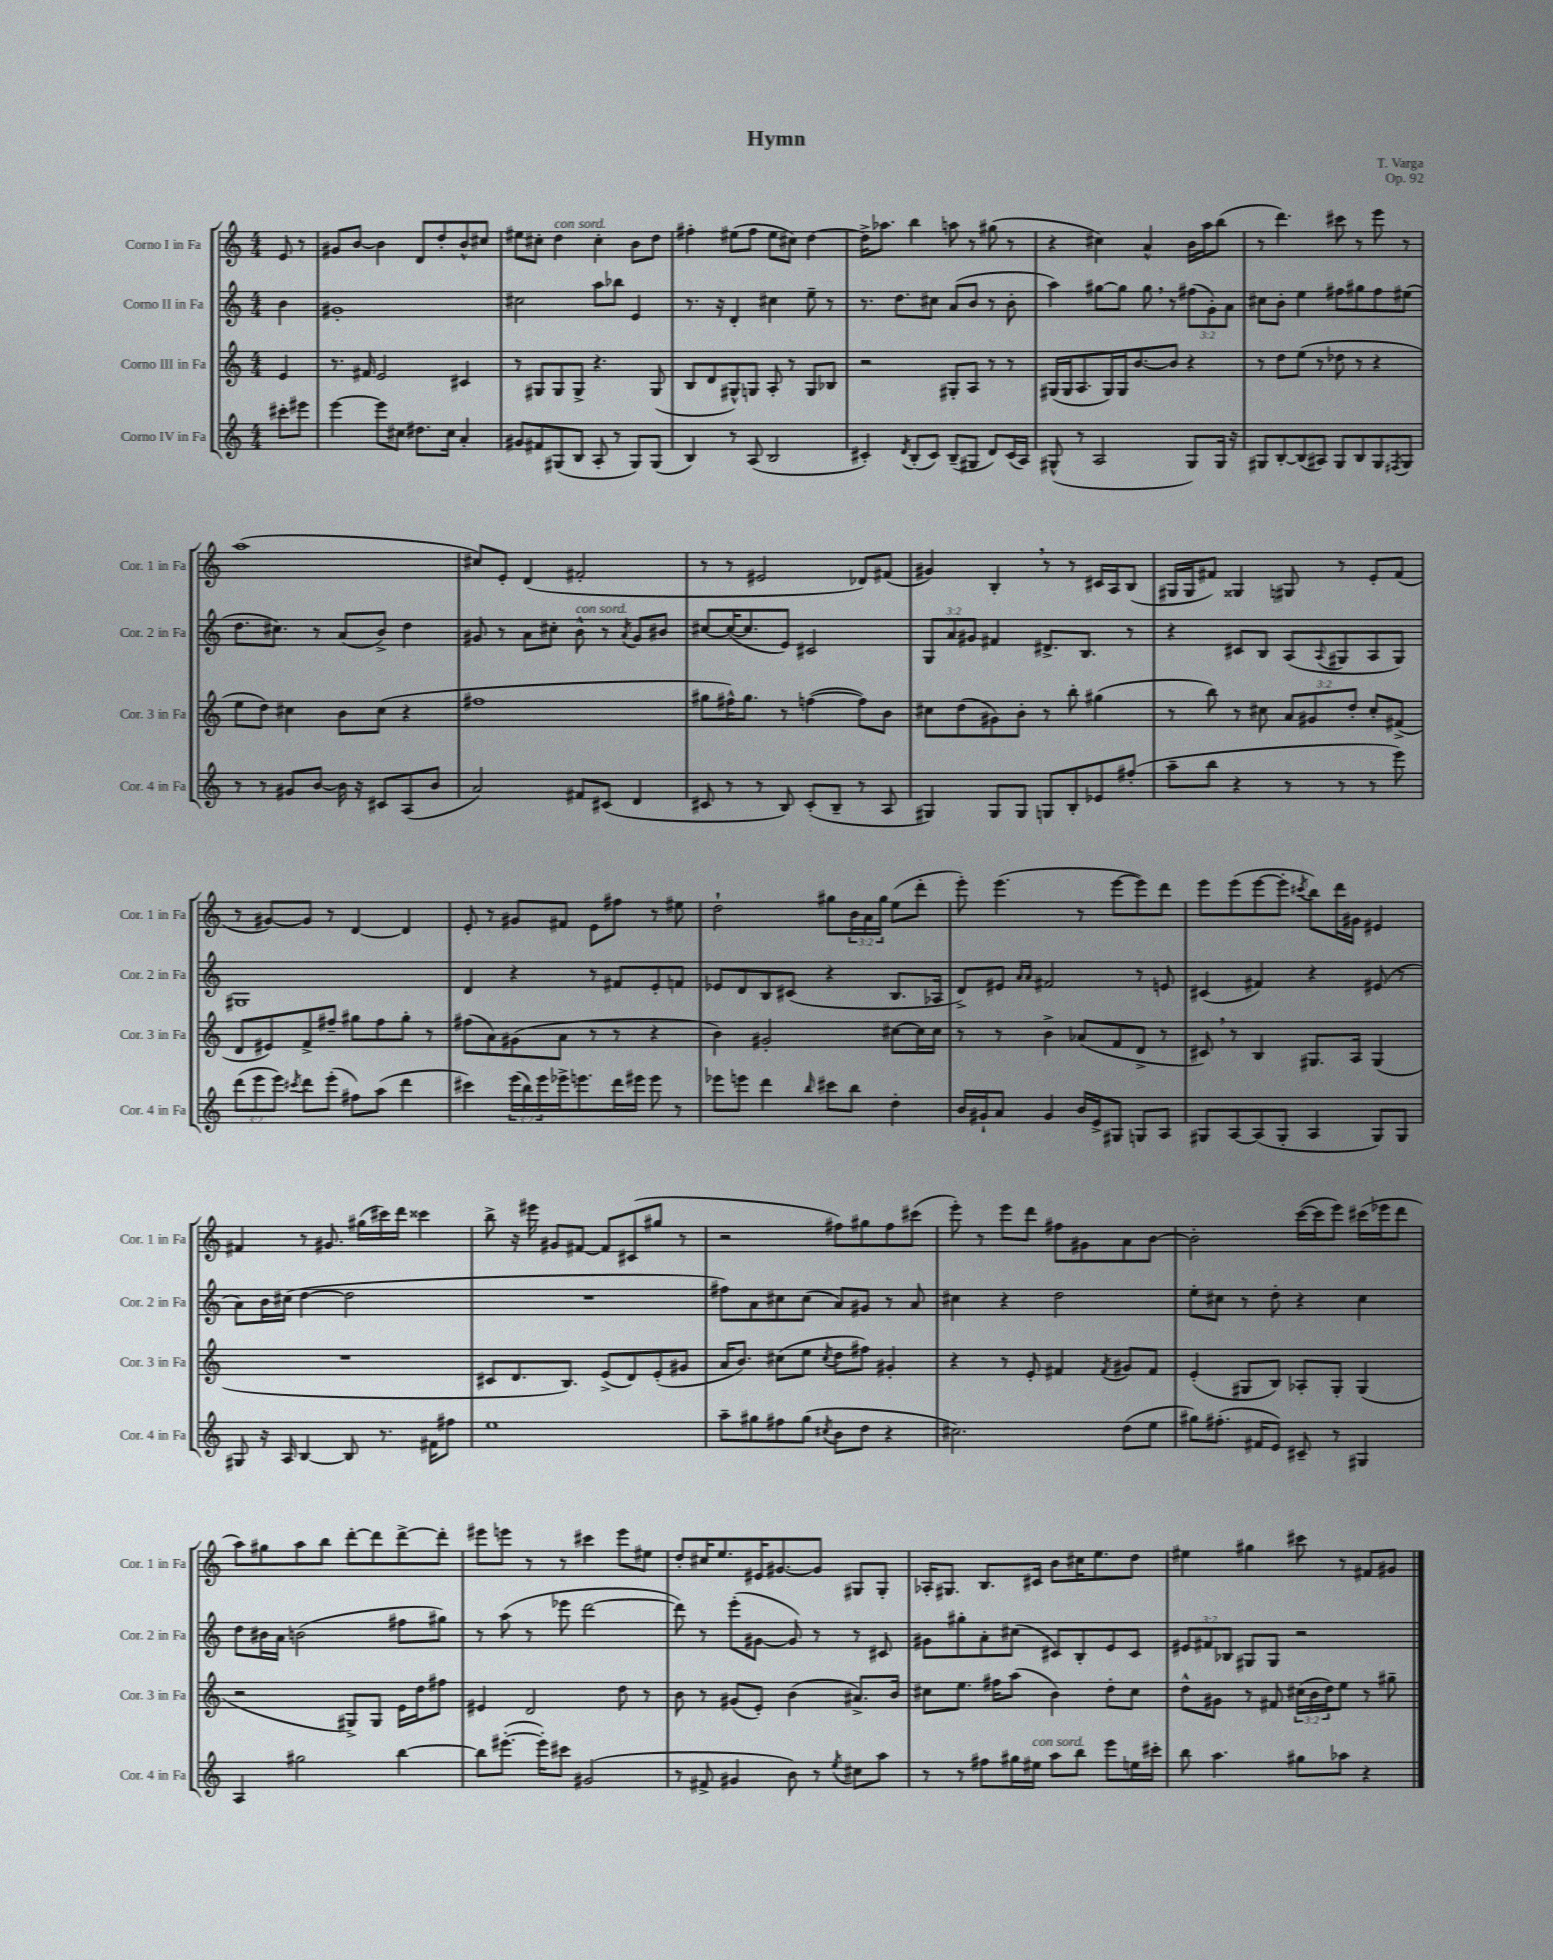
\header { title = "Hymn" composer = "T. Varga" opus = "Op. 92" }
<<
\new StaffGroup <<
\new Staff = "s0" \with { instrumentName = "Corno I in Fa" shortInstrumentName = "Cor. 1 in Fa" } {
    \clef treble \key c \major \numericTimeSignature \time 4/4 \override Staff.TupletNumber.text = #tuplet-number::calc-fraction-text \partial 4
    e'8 r8 |
    gis'8 b'8~ b'4 d'8 d''8-. b'8-^ cis''8 |
    eis''8 cis''8-. d''4^\markup { \italic "con sord." } cis''4-. b'8 d''8 |
    fis''4-. eis''8( fis''8 eis''8 cis''8) d''4~ |
    d''16-> aes''8. b''4 a''8 r8 gis''8( r8 |
    r4 cis''4) a'4-^ b'16 a''16 b''8( |
    r8 d'''4.) cis'''8 r8 e'''8 r8 |
    a''1( |
    cis''8) e'8-. d'4( fis'2-. |
    r8 r8 eis'2 des'8) fis'8( |
    gis'4) b4-. \breathe r8 r8 cis'16 a16 b8( |
    gis16 gis16 fis'8) gisis4 gis8 r8 e'8-. fis'8( |
    r8 gis'8~) gis'8 r8 d'4~ d'4 |
    e'8-. r8 gis'8 fis'8 e'8 fis''8 r8 eis''8 |
    d''2-! gis''8 \tuplet 3/2 { b'16 a'16 gis''16 } e''8( d'''8-. |
    e'''8-.) e'''4.( r8 e'''8~ e'''8) d'''8 |
    e'''8 e'''8( e'''8~ e'''8-. \acciaccatura { cis'''8 } b''8) d'''16 gis'16 eis'4 |
    fis'4 r8 gis'8. gis''16( cis'''16) d'''16 cisis'''4 |
    b''8-> r16 eis'''16 gis'8 fis'8~ fis'8 cis'8( gis''8 r8 |
    r2 fis''8) gis''8 fis''8 cis'''8( |
    e'''8-.) r8 e'''8 d'''8 fis''8 gis'8 a'8 b'8~ |
    b'2-. c'''16~( c'''16 e'''8) cis'''16( ees'''16 d'''8 |
    a''8) gis''8 a''8 b''8 d'''8~-. d'''8 d'''8~-> d'''8-. |
    eis'''8 e'''8 r8 r8 cis'''4 e'''8 eis''8 |
    d''8-. cis''16 e''8. eis'16 gis'8.~ gis'8 gis8 gis8-. |
    aes16-. gis8. b8. cis'16 b'8 cis''16 e''8. d''8 |
    eis''4 gis''4 cis'''8 r8 fis'8 gis'8 \bar "|." |
}
\new Staff = "s1" \with { instrumentName = "Corno II in Fa" shortInstrumentName = "Cor. 2 in Fa" } {
    \clef treble \key c \major \numericTimeSignature \time 4/4 \override Staff.TupletNumber.text = #tuplet-number::calc-fraction-text \partial 4
    b'4 |
    gis'1-. |
    cis''2 a''8 bes''8 e'4 |
    r8. r16 d'4-. cis''4 e''8-- r8 |
    r8. d''8. cis''8 a'8( b'8 r8 b'8-. |
    a''4) gis''8~ gis''8 gis''8 \breathe r8 \tuplet 3/2 { fis''8( g'8-.) a'8 } |
    cis''8 b'8-. e''4 fis''8 gis''8 fis''8 eis''8( |
    d''8. cis''8.) r8 a'8( b'8->) d''4 |
    gis'8 r8 a'8 cis''8-. b'8-^^\markup { \italic "con sord." } r8 \acciaccatura { a'8 } gis'8 bis'8 |
    cis''8~ cis''16~( cis''8. e'8) cis'2 |
    \tuplet 3/2 { g8 a'8 gis'8 } fis'4 dis'8.-> b8. r8 |
    r4 cis'8 b8 a8( \appoggiatura { a8 } gis8 a8 gis8) |
    gis1 |
    d'4 r4 r8 fis'8 e'8-. f'8 |
    ees'8 d'8 b8 cis'8( r4 b8. aes16 |
    d'8->) eis'8 \grace { a'16 a'16 } fis'2 r8 e'8 |
    cis'4( fis'4) r4 eis'8( r8 |
    a'8) b'16 cis''16( d''4~ d''2 |
    R1 |
    fis''8) a'8 cis''8 cis''8( a'8) gis'8 r8 a'8 |
    cis''4 r4 d''2 |
    e''8-. cis''8 r8 d''8-. r4 cis''4 |
    d''8 bis'16 a'16 b'2( fis''8 gis''8) |
    r8 a''8( r8 ees'''8 d'''2~ |
    d'''8) r8 e'''8-.( gis'8~ gis'8) r8 r8 cis'8 |
    gis'8 gis''8-. a'8-. cis''8( cis'8) b8-. e'8 cis'8 |
    \tuplet 3/2 { eis'8 fis'8 bes8 } gis8 gis8 r2 \bar "|." |
}
\new Staff = "s2" \with { instrumentName = "Corno III in Fa" shortInstrumentName = "Cor. 3 in Fa" } {
    \clef treble \key c \major \numericTimeSignature \time 4/4 \override Staff.TupletNumber.text = #tuplet-number::calc-fraction-text \partial 4
    e'4 |
    r8. fis'16 e'2 cis'4 |
    r8 gis8 gis8 gis8-> r4. gis8( |
    b8 d'8 gis8-^) g8 a8-. r8 g8 bes8 |
    r2 gis8-. a8 r8 r8 |
    gis16( gis16 a8. gis16) gis16 b'8.~ b'8 r4 |
    r8 d''8 e''8( r8 des''8 r8 r4 |
    e''8 d''8) cis''4 b'8 cis''8( r4 |
    fis''1 |
    gis''8 fis''16-^) gis''8. r8 f''4~( f''8) b'8 |
    cis''8 d''8( gis'8) b'8-. r8 b''8-. gis''4( |
    r8 b''8) r8 cis''8 \tuplet 3/2 { a'8 gis'8 d''8-. } cis''8-. fis'8->( |
    d'8 eis'8) f'8-> fis''8-- gis''8 fis''8 gis''8-. r8 |
    fis''8( a'8) gis'8( a'8 r8 r8 r4 |
    b'4) gis'2-. cis''8~ cis''16 cis''16 |
    r8 r8 b'4-> aes'8( f'8 d'8-> r8 |
    cis'8) \breathe r8 b4 gis8. a16 gis4( |
    R1 |
    cis'8 d'8. b8.) e'8->( d'8) e'8-.( gis'8 |
    a'16 b'8.) cis''8( e''8 \acciaccatura { cis''8 } d''8 fis''8) gis'4-. |
    r4 r8 e'8-. fis'4 \acciaccatura { fis'8 } gis'8 fis'8 |
    e'4-.( gis8 b8) aes8-. gis8-. gis4( |
    r2 gis8->) gis8 e'16 d''16 fis''8 |
    eis'4 d'2 d''8 r8 |
    b'8 r8 gis'8( e'8-.) b'4( ais'8.->) b'16 |
    cis''8 e''8. fis''16 a''8( b'4) d''8-. cis''8 |
    d''8-^ gis'8 r8 fis'8 \tuplet 3/2 { cis''16( b'16 d''16) } e''8 r8 gis''8-- \bar "|." |
}
\new Staff = "s3" \with { instrumentName = "Corno IV in Fa" shortInstrumentName = "Cor. 4 in Fa" } {
    \clef treble \key c \major \numericTimeSignature \time 4/4 \override Staff.TupletNumber.text = #tuplet-number::calc-fraction-text \partial 4
    cis'''8-. eis'''8 |
    e'''4~ e'''8 cis''8 dis''8. cis''16 a'4-. |
    gis'8 fis'8 gis8( b8 a8-. r8 gis8) gis8( |
    b4) r8 a8( b2 |
    cis'4-.) \acciaccatura { d'8 } b8-.( cis'8) b8--( gis8 d'8) cis'16( a16) |
    gis8-^( r8 a2 gis8) gis16 r16 |
    gis8 b8~-. b8( ais8) gis8 b8 gis8 \acciaccatura { fis8 } gis8 |
    r8 r8 gis'8 b'8~ b'16 r16 cis'8 a8( b'8 |
    a'2) fis'8 cis'8( d'4 |
    cis'8 r8 r8 b8) cis'8-.( b8-- r8 a8 |
    gis4) gis8 gis8 g8 b8-. ees'8 fis''8-.( |
    a''8-- b''8 r4 r8 r8 r8 e'''8) |
    \tuplet 3/2 { d'''8( e'''8 e'''8) } \acciaccatura { cis'''8 } d'''8 e'''8-.( fis''8) a''8( d'''4 |
    cis'''4) \tuplet 3/2 { e'''16( b''16) e'''16 } ees'''16-> e'''8. d'''16 eis'''16 eis'''8 r8 |
    ees'''8 e'''8 d'''4 \grace { b''16 } cis'''8 b''8 d''4-. |
    b'16 gis'16-! a'8 gis'4 b'16 e'16-> gis8 g8 a8 |
    gis8 a8~ a8( gis8-. a4 gis8) gis8 |
    gis8 r16 a16 b4~ b8 r8. fis'16 fis''8 |
    e''1 |
    a''8-- gis''8 fis''8 gis''8( \acciaccatura { cis''8 } b'8 d''8 r4 |
    cis''2.) d''8( e''8 |
    gis''8) fis''8.-.( fis'16 e'8) cis'8-- r8 gis4 |
    a4 gis''2 b''4~ |
    b''8 eis'''8.~-.( eis'''16-.) cis'''8 gis'2( |
    r8 fis'8-> gis'4 b'8) r8 \acciaccatura { e''8 } cis''8 a''8 |
    r8 r8 fis''8 gis''16 eis''16^\markup { \italic "con sord." } a''8 b''8 e'''8 e''16 cis'''16-. |
    b''8 a''4. gis''8 aes''8 r4 \bar "|." |
}
>>
>>
\layout { \context { \Score \remove "Bar_number_engraver" } }
